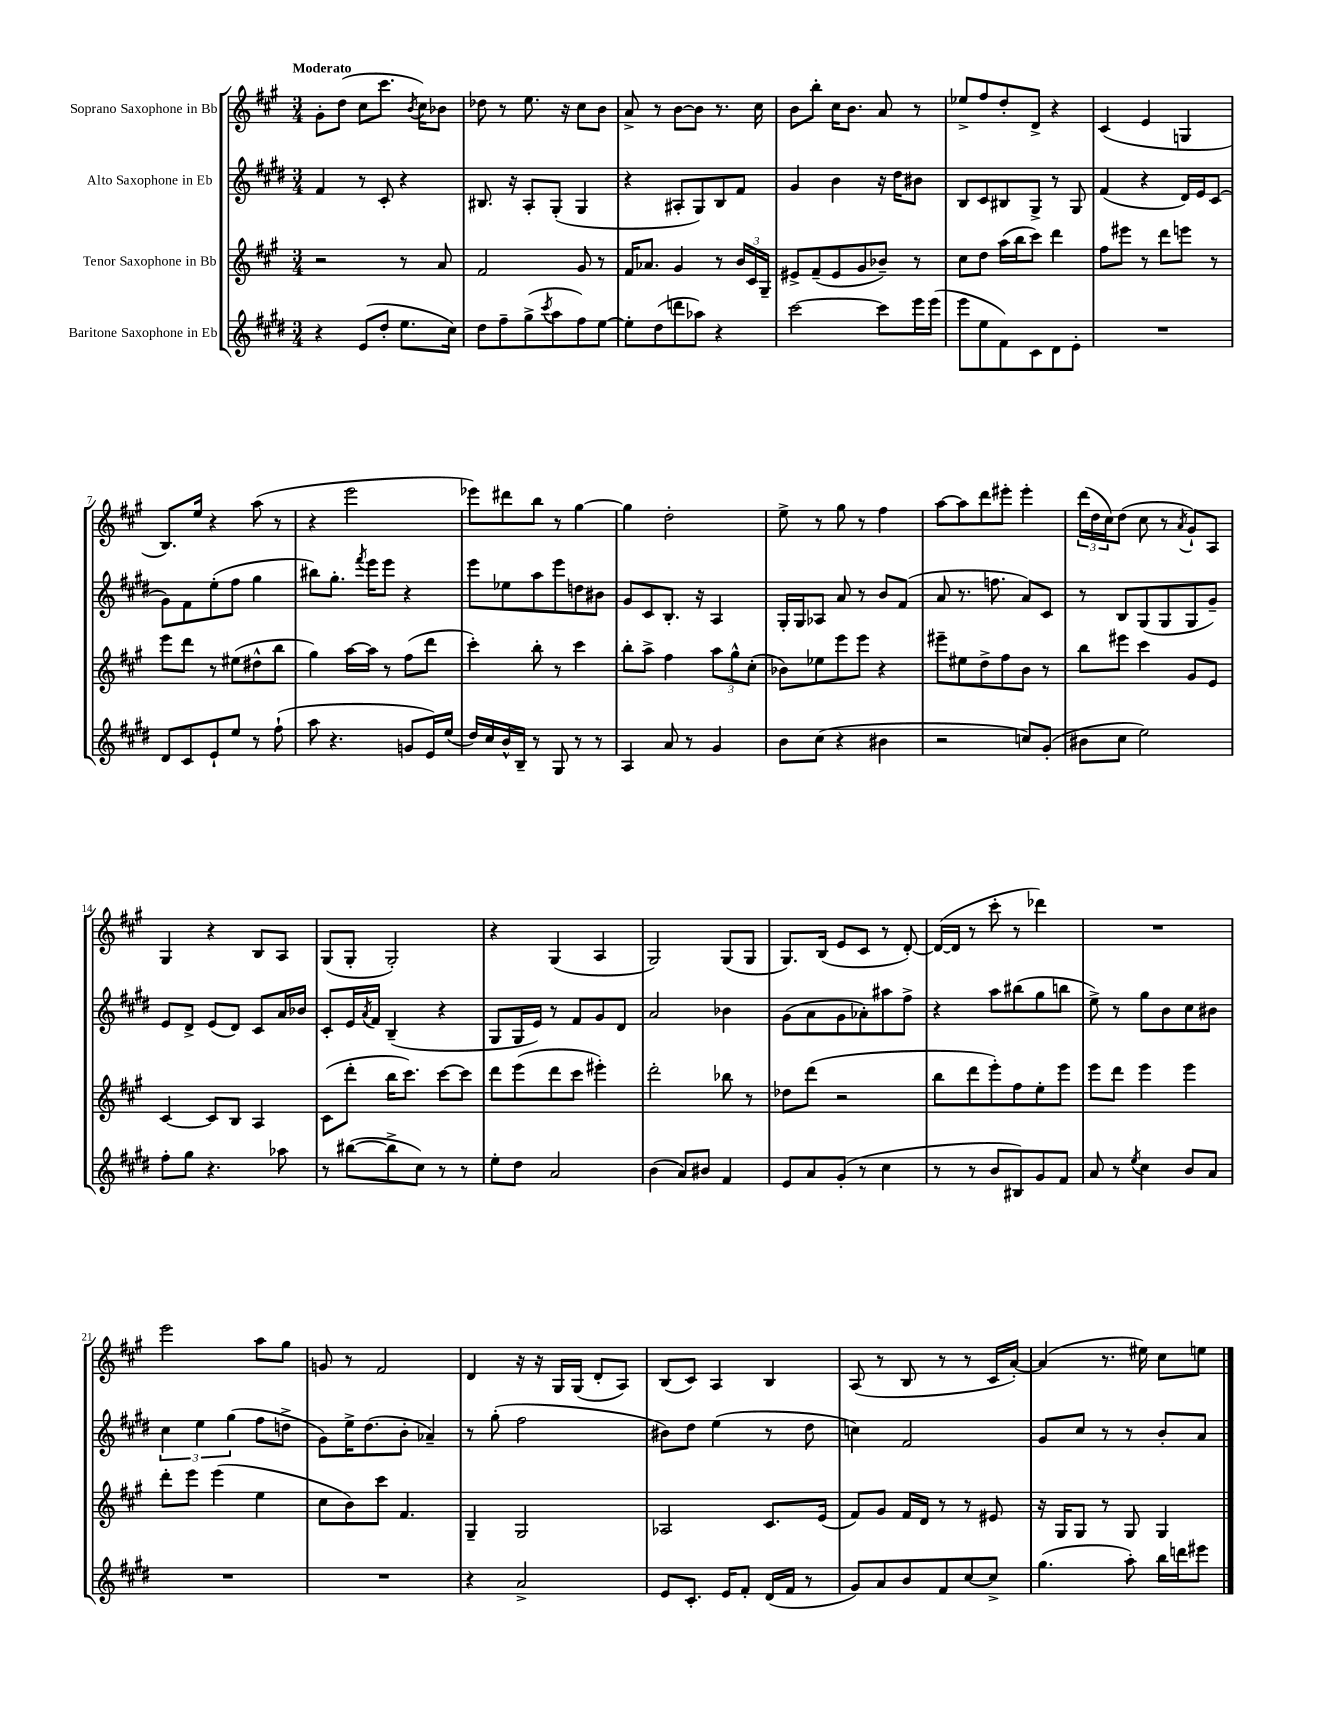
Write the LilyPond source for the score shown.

<<
\new StaffGroup <<
\new Staff = "s0" \with { instrumentName = "Soprano Saxophone in Bb" } {
    \clef treble \key a \major \numericTimeSignature \time 3/4 \tempo "Moderato"
    gis'8-. d''8( cis''8 cis'''8. \acciaccatura { b'8 } cis''16) bes'8 |
    des''8 r8 e''8. r16 cis''8 b'8 |
    a'8-> r8 b'8~ b'8 r8. cis''16 |
    b'8 b''8-. cis''16 b'8. a'8 r8 |
    ees''8-> fis''8 d''8-. d'8-> r4 |
    cis'4( e'4 g4 |
    b8.) e''16 r4 a''8( r8 |
    r4 e'''2 |
    ees'''8) dis'''8 b''8 r8 gis''4~ |
    gis''4 d''2-. |
    e''8-> r8 gis''8 r8 fis''4 |
    a''8~ a''8 d'''8 eis'''8-. eis'''4-. |
    \tuplet 3/2 { d'''16( d''16 cis''16) } d''8( cis''8 r8 \acciaccatura { a'8 } gis'8-!) a8 |
    gis4 r4 b8 a8 |
    gis8( gis8-. gis2-.) |
    r4 gis4( a4 |
    gis2) gis8( gis8 |
    gis8.) b16( e'8 cis'8 r8 d'8~-.) |
    d'16~( d'16 r8 cis'''8-. r8 des'''4) |
    R2. |
    e'''2 a''8 gis''8 |
    g'8 r8 fis'2 |
    d'4 r16 r16 gis16 gis16( d'8-. a8) |
    b8( cis'8) a4 b4 |
    a8( r8 b8 r8 r8 cis'16 a'16~-.) |
    a'4( r8. eis''16) cis''8 e''8 \bar "|." |
}
\new Staff = "s1" \with { instrumentName = "Alto Saxophone in Eb" } {
    \clef treble \key e \major \numericTimeSignature \time 3/4
    fis'4 r8 cis'8-. r4 |
    bis8. r16 a8-. gis8-.( gis4 |
    r4 ais8-. gis8) b8 fis'8 |
    gis'4 b'4 r16 dis''16 bis'8 |
    b8 cis'8 bis8 gis8-> r8 gis8 |
    fis'4( r4 dis'16) e'16 cis'8( |
    gis'8) fis'8 e''8-.( fis''8 gis''4 |
    bis''8) gis''8.-. \acciaccatura { fis'''8 } e'''16 e'''8 r4 |
    e'''8 ees''8 a''8 e'''8 d''8 bis'8 |
    gis'8 cis'8 b8.-. r16 a4 |
    gis16-. gis16 aes8 a'8 r8 b'8 fis'8( |
    a'8 r8. f''8. a'8) cis'8 |
    r8 b8 gis8( gis8 gis8 gis'8--) |
    e'8 dis'8-> e'8( dis'8) cis'8 a'16 bes'16 |
    cis'8-. e'16 \acciaccatura { a'8 } fis'16 b4--( r4 |
    gis8 gis16 e'16) r8 fis'8 gis'8 dis'8 |
    a'2 bes'4 |
    gis'8( a'8 gis'8 aes'8-.) ais''8 fis''8-> |
    r4 a''8 bis''8( gis''8 b''8 |
    e''8->) r8 gis''8 b'8 cis''8 bis'8 |
    \tuplet 3/2 { cis''4 e''4 gis''4( } fis''8 d''8-> |
    gis'8) e''16-> dis''8.( b'8-. aes'4--) |
    r8 gis''8-.( fis''2 |
    bis'8) dis''8 e''4( r8 dis''8 |
    c''4) fis'2 |
    gis'8 cis''8 r8 r8 b'8-. a'8 \bar "|." |
}
\new Staff = "s2" \with { instrumentName = "Tenor Saxophone in Bb" } {
    \clef treble \key a \major \numericTimeSignature \time 3/4
    r2 r8 a'8 |
    fis'2 gis'8 r8 |
    fis'16 aes'8. gis'4 r8 \tuplet 3/2 { b'16 cis'16 gis16-- } |
    eis'8-> fis'8--( eis'8 gis'8 bes'8--) r8 |
    cis''8 d''8 a''16( b''16 cis'''8) d'''4 |
    fis''8 eis'''8 r8 d'''8 e'''8 r8 |
    e'''8 d'''8 r8 eis''8( dis''8-^ b''8 |
    gis''4) a''16~ a''16 r8 fis''8( d'''8 |
    cis'''4-.) b''8-. r8 cis'''4 |
    b''8-. a''8-> fis''4 \tuplet 3/2 { a''8 gis''8-^ cis''8-.( } |
    bes'8) ees''8 e'''8 e'''8 r4 |
    eis'''8-- eis''8 d''8-> fis''8 b'8 r8 |
    b''8 eis'''8 cis'''4 gis'8 e'8 |
    cis'4~ cis'8 b8 a4 |
    cis'8( d'''8-. b''16 cis'''8.) cis'''8~ cis'''8 |
    d'''8 e'''8( d'''8 cis'''8 eis'''4-.) |
    d'''2-. bes''8 r8 |
    des''8 d'''8( r2 |
    b''8 d'''8 e'''8-.) fis''8 e''8-. e'''8 |
    e'''8 d'''8 e'''4 e'''4 |
    d'''8-. e'''8 e'''4( e''4 |
    cis''8 b'8) cis'''8 fis'4. |
    gis4-- gis2 |
    aes2 cis'8. e'16( |
    fis'8) gis'8 fis'16 d'16 r8 r8 eis'8 |
    r16 gis16 gis8 r8 gis8 gis4 \bar "|." |
}
\new Staff = "s3" \with { instrumentName = "Baritone Saxophone in Eb" } {
    \clef treble \key e \major \numericTimeSignature \time 3/4
    r4 e'8( dis''8-. e''8. cis''16) |
    dis''8 fis''8-- gis''8->( \acciaccatura { cis'''8 } a''8 fis''8) e''8~ |
    e''8-. dis''8( d'''8 aes''8) r4 |
    cis'''2~ cis'''8 e'''16 e'''16( |
    e'''8 e''8 fis'8) cis'8 dis'8 e'8-. |
    R2. |
    dis'8 cis'8 e'8-! e''8 r8 fis''8-!( |
    a''8 r4. g'8 e'16) e''16( |
    dis''16) cis''16 b'16-^ b16-- r8 gis8 r8 r8 |
    a4 a'8 r8 gis'4 |
    b'8 cis''8( r4 bis'4 |
    r2 c''8) gis'8-.( |
    bis'8 cis''8 e''2) |
    fis''8-. gis''8 r4. aes''8 |
    r8 bis''8~( bis''8-> cis''8) r8 r8 |
    e''8-. dis''8 a'2 |
    b'4( a'8) bis'8 fis'4 |
    e'8 a'8 gis'8-.( r8 cis''4 |
    r8 r8 b'8 bis8) gis'8 fis'8 |
    a'8 r8 \acciaccatura { e''8 } cis''4 b'8 a'8 |
    R2. |
    R2. |
    r4 a'2-> |
    e'8 cis'8.-. e'16 fis'8-. dis'16( fis'16 r8 |
    gis'8) a'8 b'8 fis'8 cis''8~ cis''8-> |
    gis''4.( a''8-.) b''16 d'''16 eis'''8 \bar "|." |
}
>>
>>
